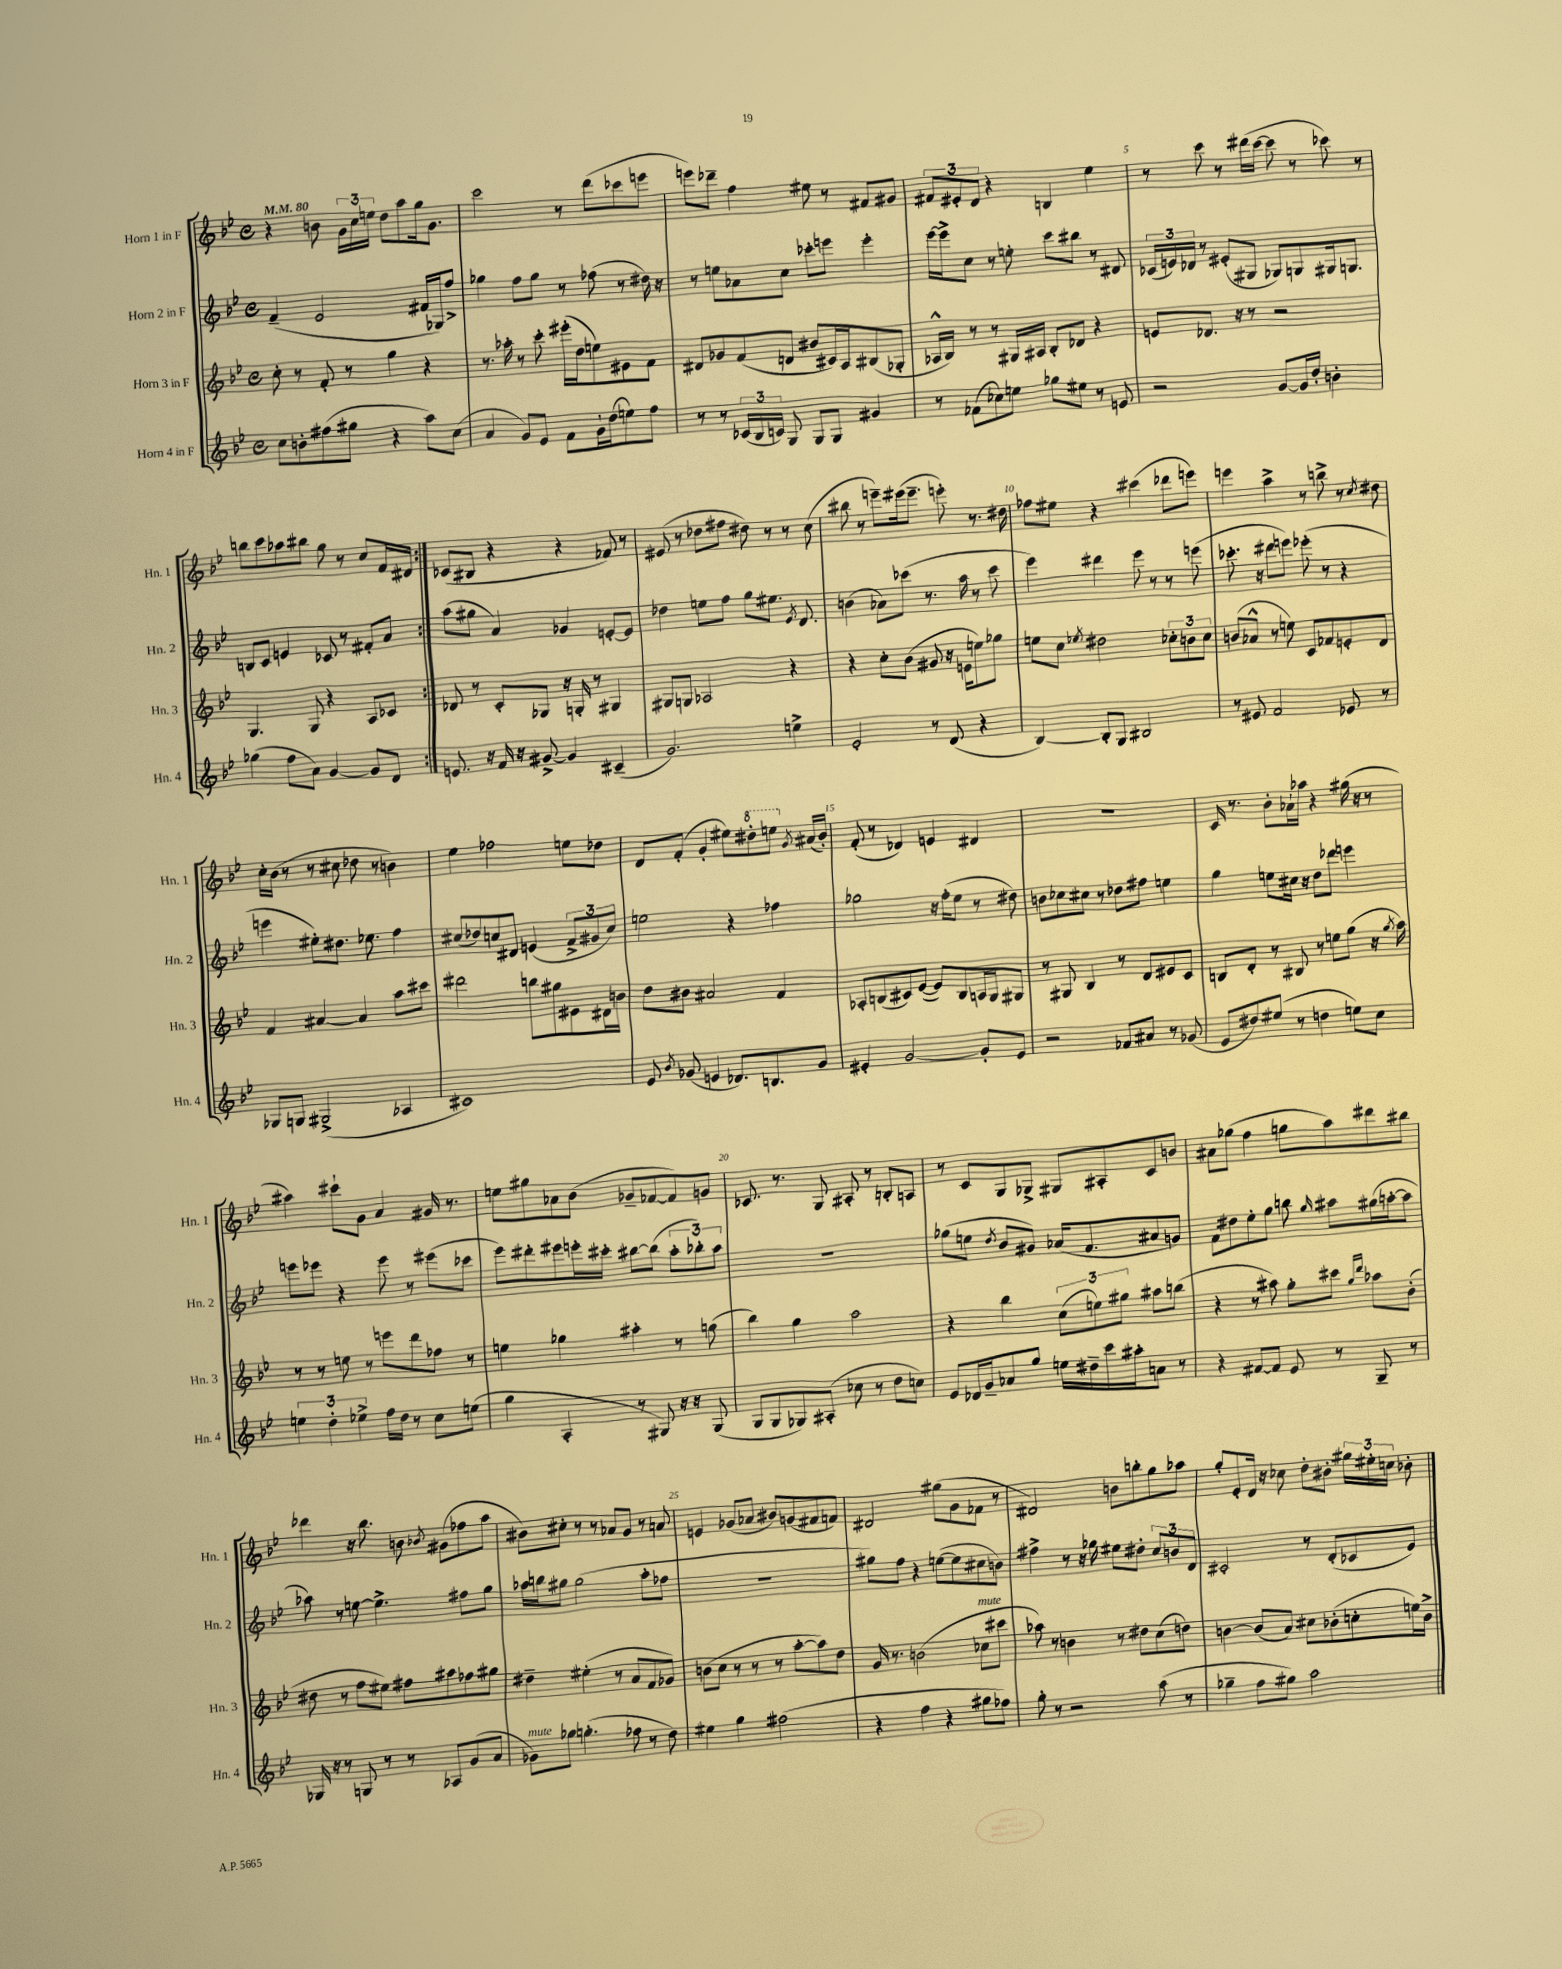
<<
\new StaffGroup <<
\new Staff = "s0" \with { instrumentName = "Horn 1 in F" shortInstrumentName = "Hn. 1" } {
    \clef treble \key bes \major \defaultTimeSignature \time 4/4 \tempo 4 = 80
    \autoBeamOff \repeat volta 2 { r4 b'8 \tuplet 3/2 { g'16[ c''16 e''16] } d''8[ a''8 g''16 g'8.] |
    c'''2 r8 d'''8[( ces'''8 e'''8] |
    e'''8[) des'''8]-- f''4 eis''8 r8 fis'8[ gis'8] |
    \tuplet 3/2 { fis'8[ eis'8-. d'8] } r4 b4 ees''4 |
    r8 c'''8 r8 dis'''16[( c'''16]~ c'''8 r8 ces'''8) r8 |
    b''8[ c'''8 aes''8 bis''8] g''8 r8 c''8[ f'16 dis'16] | }
    ces'8[( bis8] r4 r4 fes'8) r8 |
    eis'8( r8 des''8[ fis''8] dis''8) r8 r8 c''8( |
    bis''8 r8 e'''8[--) eis'''16( eis'''8.]-- e'''8-.) r8. dis''16 |
    fes''8[ eis''8] r4 cis'''4( des'''8[ e'''8]) |
    e'''4 a''4-> r8 b''8-> r8 \acciaccatura { c''8 } dis''8 |
    c''16[-. bes'16]( r8 r8 cis''8 des''8 r8 b'4) |
    ees''4 fes''2 e''8[ des''8] |
    d'8[ f'8]-.( g'4-. eis''8[) \ottava #1 dis'''8-. e'''8] \ottava #0 \acciaccatura { g'8 } ais'16[( bes'16]-.) |
    f'8-.( r8 des'4) e'4 dis'4 |
    R1 |
    c'16 r8. bes'8[-. aes'16-! aes''16] r4 gis''16( r16 r8 |
    ais''4) cis'''8[-! g'8] a'4 gis'16 r8. |
    e''8[ gis''8 aes'8 bes'8]( ges'8[-- fes'8~ fes'8) g'8] |
    ces'8. r8. g8 ais8-. r8 b8[-. a8] |
    r8 c'8[ g8 ges8]-> gis8[ ais8-. c'8 b'8] |
    ais'8[ ges''8]( f''4 g''8[ a''8) dis'''8 bis''8] |
    des'''4 r16 bes''8. b'8 \acciaccatura { bes'8 } gis'8[( fes''8 a''8] |
    bis'8[) cis''8]-. r8 r8 aes'8[ g'8] r8 a'8 |
    e'4 ges'8[( aes'8] bis'8[) g'8( fis'8 f'8]) |
    dis'2 gis''8[( g'8 fes'8] r8 |
    dis'2) b'8[ b''8-. g''8 aes''8] |
    g''8[-. ees'8-. d'16] r16 ces''8 d''8[-. bis'8]-. \tuplet 3/2 { gis''16[ eis''16-. c''16] } bes'8-. \bar "|." |
}
\new Staff = "s1" \with { instrumentName = "Horn 2 in F" shortInstrumentName = "Hn. 2" } {
    \clef treble \key bes \major \defaultTimeSignature \time 4/4
    \autoBeamOff \repeat volta 2 { f'4--( ees'2 fis'16[ ges16) f''8]-> |
    ges''4 f''8[ ges''8] r8 fes''8( r8 dis''16) r16 |
    r8 e''8[ aes'8 c''8] ces'''8[-. e'''8] e'''4-. |
    ees'''16[~ ees'''16-> c''8] r8 e''8-. c'''8[ bis''8] r8 dis'8 |
    \tuplet 3/2 { ces'16[( e'16) des'16] } r8 eis'8[-.( gis8] ges8[) g8 gis16 g8.] |
    b8[ c'8] e'4 ces'8 r8 fis'8[-. a'8] | }
    a''8[( gis''8] a'4) ges'4 e'8[~-. e'8] |
    des''4 e''8[ f''8] g''8[ eis''8.] \acciaccatura { ees'8 } d'8. |
    b'4( aes'8[) ces'''8]( r8. a''16 r8 ces'''8 |
    ees'''4) dis'''4 ees'''8 r8 r8 e'''8( |
    ces'''8.-. r16 dis'''8[ e'''8]) ees'''8-.( r8 r4 |
    e'''4 eis''8[-.) dis''8.] ees''8. f''4 |
    cis''8[( des''8) c''8 dis'8] e'4( \tuplet 3/2 { f'8[-> gis'8 c''8]) } |
    e''2 r4 fes''4 |
    ges''2 r16 f''16[-.( ees''8] r8 dis''8) |
    b'8[ ces''8 cis''8] r8 des''8[ fis''8] e''4 |
    g''4 e''8[ cis''16] r16 d''8[ des'''8] e'''4 |
    e'''8[ ees'''8] r4 ees'''8 r8 eis'''8[( ces'''8] |
    ees'''8[) dis'''8-. eis'''8 e'''16-. cis'''16]-. bis''8[~ bis''8]( \tuplet 3/2 { a''8[-. bes''8-.) a''8] } |
    R1 |
    ges''8[( e''8] \acciaccatura { d''8 } bes'8[ gis'8]) aes'16[( f'8. ais'8 g'8]) |
    f'8[ dis''8 ees''8-. g''8] b''8 \grace { g''16 } ais''8[ gis''16( a''16~-. a''8] |
    aes''8) r8 e''8~ e''4.-> fis''8[ g''8] |
    aes''16[ b''16 gis''8] gis''2( aes''8[-. fes''8] |
    R1 |
    gis''8[) f''8] r4 e''8[~( e''8 cis''8 b'8]) |
    fis''4-> r8 r16 ges''16 eis''8[ dis''8]-. \tuplet 3/2 { c''8[ b'8 d'8] } |
    cis'2-. r8 d'8[-.( ces'8 ees'8]) \bar "|." |
}
\new Staff = "s2" \with { instrumentName = "Horn 3 in F" shortInstrumentName = "Hn. 3" } {
    \clef treble \key bes \major \defaultTimeSignature \time 4/4
    \autoBeamOff \repeat volta 2 { c''8-. r8 f'8-. r8 g''4 r4 |
    r8. aes''16-. r8 c'''8-. eis'''16[-.( d''16 e''8) eis'8 f'8] |
    dis'8[ ges'8 f'8( d'8] bis'8[ cis'16) a16 bis8( ges8]-. |
    aes16[-^ bes16]) r8 r8 gis16[ ais16] bes8[-. des'8] r4 |
    e'8[ des'8.] r16 r8 r2 |
    g4. g8 r4 a8[ ces'8] | }
    des'8 r8 c'8[-. ges8] r16 g16-. r8 gis4 |
    gis8[ g8] aes2 r4 |
    r4 c''8[-. bes'8]( gis'8 r16 e'16[ e''8) ges''8] |
    e''8[ c''8] \acciaccatura { ees''8 } dis''2 \tuplet 3/2 { ces''8[-. b'8 ces''8] } |
    b'8[( aes'8]-^ r8 e''8) c'8[ fes'8 e'8-. d'8] |
    f'4 ais'4~ ais'4 a''8[ cis'''8] |
    dis'''2 b''8[ gis''8 eis'8 dis'16 b'16] |
    d''8[ bis'8] ais'2 f'4 |
    aes8[-. b8( cis'8) ees'8]~( ees'8[) b8 a16 g16 gis8] |
    r8 gis8 bes4 r8 d'8[ eis'8 c'8] |
    b8[ d'8]-. r8 bis8 r8 e''8[ g''8]( r16 \acciaccatura { g''8 } a''16) |
    r8 r8 e''8 r8 e'''8[ d'''8 fes''8] r8 |
    e''4 ges''4 ais''4-. r8 g''8( |
    bes''4) g''4 a''2 |
    r4 bes''4 \tuplet 3/2 { c''8[( e''8) gis''8] } ais''8[ b''8]( |
    r4 r8 ais''8) g''8[-. cis'''8] \grace { g''16[ d'''16] } aes''8[ bes'8]-.( |
    dis''8 r8 f''8[ eis''8]) fis''8[ ais''8 fes''8 gis''8] |
    dis''4-- eis''4-.( r8 a'8[ f'8 ges'8]) |
    b'8[( c''8] r8 r8 r8 a''8[~-. a''8) d''8] |
    g'16 r8. b'2( ces''8[^\markup { \italic "mute" } cis'''8] |
    aes''8) r8 b'4 r8 dis''8[ c''8( d''8]) |
    b'4~ b'8[( a'8]) cis''8[ bes'8-.( c''8-. e''16) bes'16]-> \bar "|." |
}
\new Staff = "s3" \with { instrumentName = "Horn 4 in F" shortInstrumentName = "Hn. 4" } {
    \clef treble \key bes \major \defaultTimeSignature \time 4/4
    \autoBeamOff \repeat volta 2 { c''8[ b'8-. fis''8( gis''8] r4 a''8[) c''8]( |
    a'4 g'8[) ees'8] f'8[ g'16-! d''16( e''8) f''8] |
    r8 r8 \tuplet 3/2 { ces'16[( bes16 c'16]) } g8 g8[ g8] gis'4 |
    r8 fes'8[( ces''8) e''8] ges''8[ eis''8] r8 e'8 |
    r2 g'8[~ g'16 d''16]-. b'4-. |
    ges''4( f''8[ a'8]) g'4~ g'8[ d'8] | }
    e'8. r16 f'16 r16 gis'8~-> gis'4 cis'4--( |
    g'2.) e''4-> |
    ees'2-. r8 d'8( r4 |
    bes4~) bes8[-. g8] bis2 |
    r8 eis'8 f'2 ees'8 r8 |
    ges8[ g8] gis2->( aes4 |
    cis'1) |
    ees'8 \acciaccatura { bes'8 } ges'8( e'4 des'8.[) b8. ges'8] |
    eis'4-. g'2~ g'8[-. eis'8] |
    r2 fes'8[ ais'8] r8 ges'8( |
    ees'8[ dis''8) eis''8]( r8 d''4 e''8[) c''8] |
    \tuplet 3/2 { e''4 d''4-. ees''4-> } f''16[ d''16] r8 c''8[ e''8]( |
    g''4 a4-. r8 gis8) r16 r16 gis8( |
    g8[ g8 ges8) ais8]-.( ces''8 r8 d''8[ c''8]) |
    ees'8[ des'16 g'16-- aes'8 g''8] e''16[ dis''16-- c'''16 ais''16-. a'8] r8 |
    r4 fis'8[~ fis'8] ees'8 r8 g8-- r8 |
    ges16 r16 r8 g8 r8 r8 aes8[ g'8( a'8] |
    ges'8[^\markup { \italic "mute" }) ges''8] g''4.-.( fes''8 r8 d''8) |
    eis''4 g''4 fis''2( |
    r4 f''4 r4 gis''8[ fes''8]) |
    g''8-. r8 r2 a''8( r8 |
    ges''4-- f''8[ gis''8]) a''2 \bar "|." |
}
>>
>>
\layout { \context { \Score \override BarNumber.break-visibility = ##(#f #t #t) barNumberVisibility = #(every-nth-bar-number-visible 5) } }
